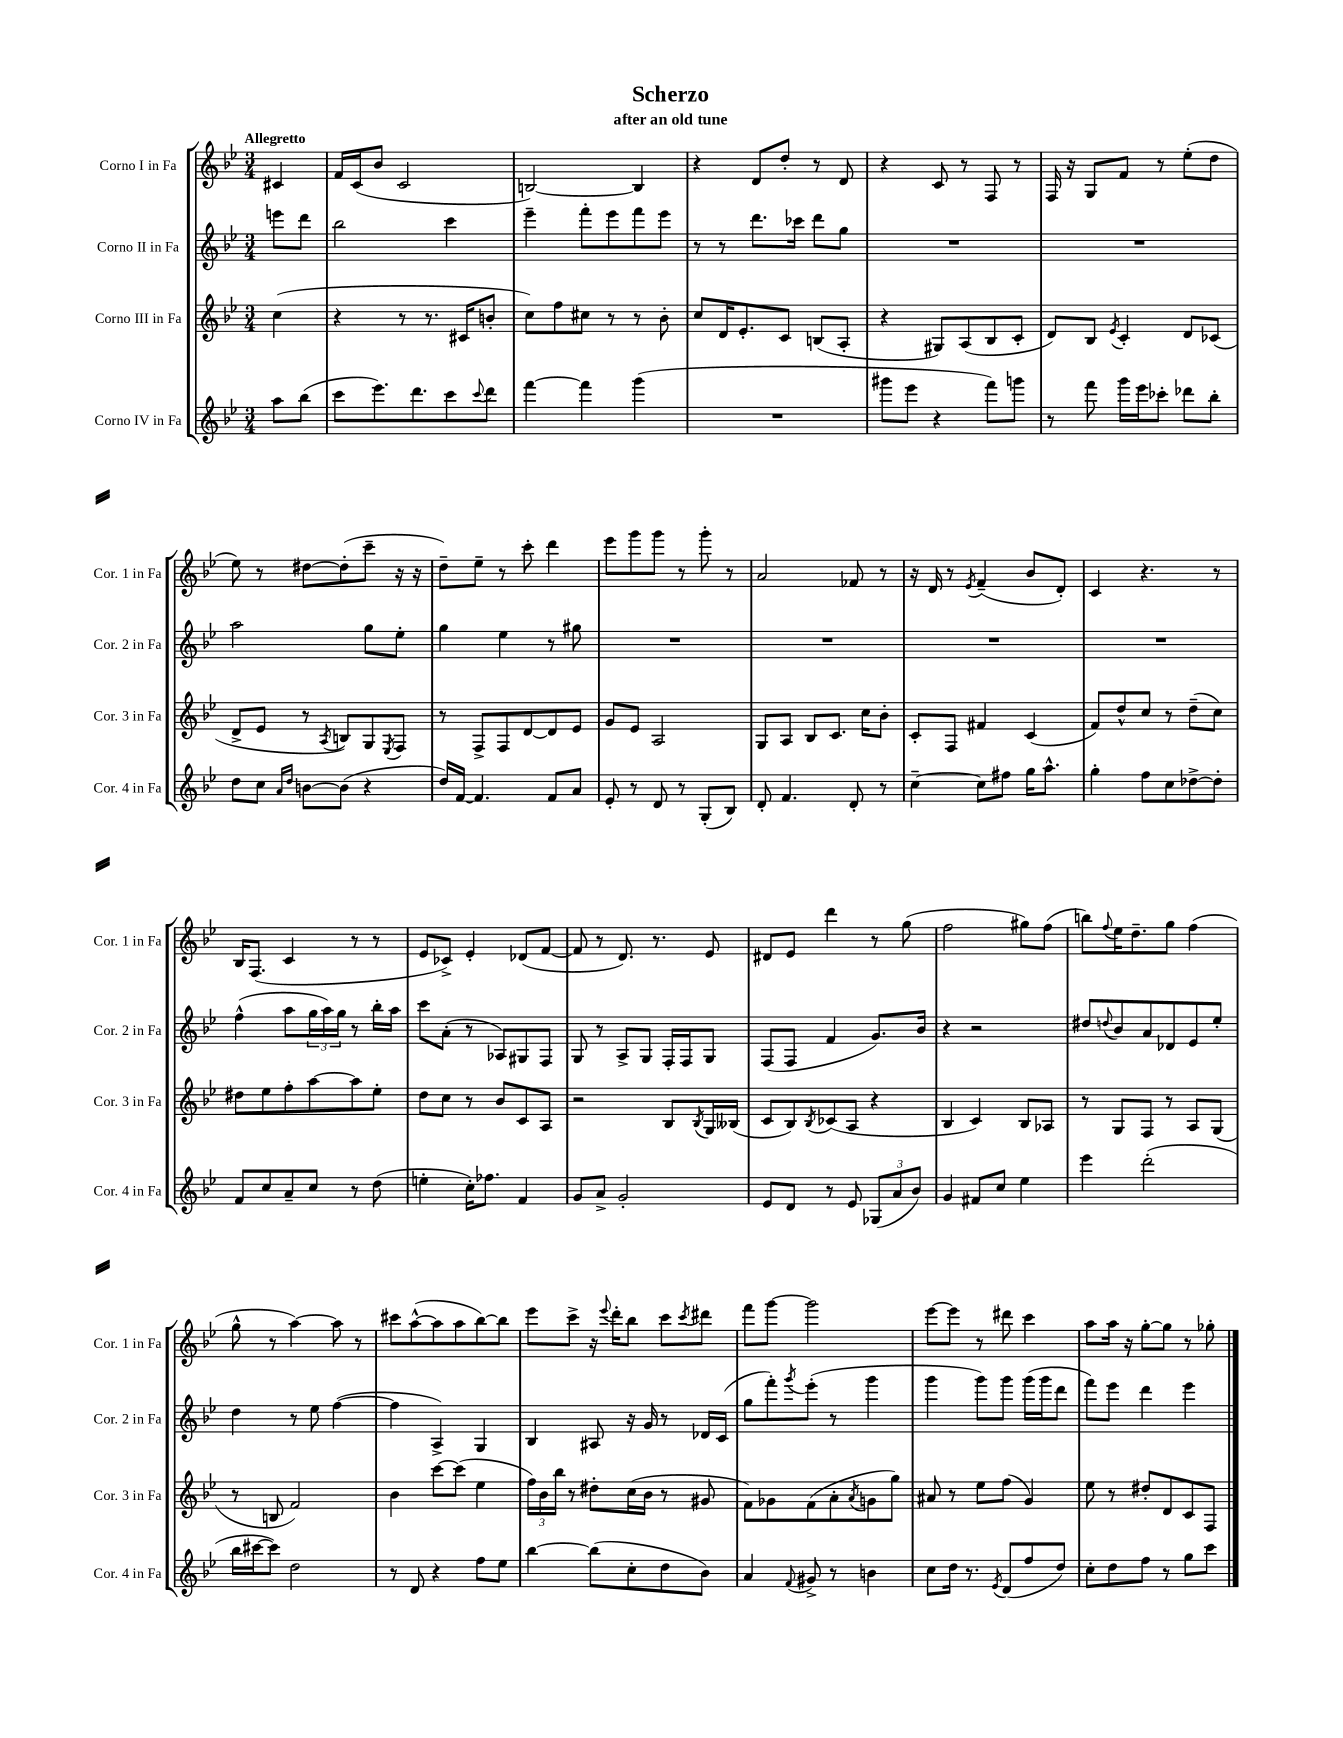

**kern	**kern	**kern	**kern
*staff4	*staff3	*staff2	*staff1
*clefG2	*clefG2	*clefG2	*clefG2
*k[b-e-]	*k[b-e-]	*k[b-e-]	*k[b-e-]
*M3/4	*M3/4	*M3/4	*M3/4
8aa	(4cc	8eee	4c#
(8bb-	.	8ddd	.
=	=	=	=
8ccc	4r	2bb-	16f
.	.	.	(16c
8.eee-)	.	.	8b-
.	8r	.	2c
8.ddd	.	.	.
.	8.r	.	.
8ccc	.	4ccc	.
.	16c#	.	.
8qqccc	.	.	.
8ddd	8b'	.	.
=	=	=	=
[4fff	8cc)	4eee-~	[2B)
.	8ff	.	.
4fff]	8cc#	8fff'	.
.	8r	8eee-	.
(4ggg	8r	8fff	4B]
.	8b-'	8eee-	.
=	=	=	=
2.r	8cc	8r	4r
.	16d	8r	.
.	8.e-'	.	.
.	.	8.ddd	8d
.	8c	.	8dd'
.	.	16ccc-	.
.	(8B	8ddd	8r
.	8A'	8gg	8d
=	=	=	=
8ggg#	4r	2.r	4r
8eee-	.	.	.
4r	8G#)	.	8c
.	(8A	.	8r
8fff)	8B-	.	8F
8ggg	8c'	.	8r
=	=	=	=
8r	8d)	2.r	16F
.	.	.	16r
8fff	8B-	.	8G
.	8qe-	.	.
16ggg	4c'	.	8f
16eee-	.	.	.
8ccc-'	.	.	8r
8ddd-	8d	.	(8ee-'
8bb-'	(8c-	.	8dd
=	=	=	=
8dd	8d^	2aa	8ee-)
8cc	8e-	.	8r
16qqa	.	.	.
16qqdd	.	.	.
[8b	8r	.	[8dd#
.	8qA	.	.
(8b]	8B)	.	(8dd#']
4r	8G	8gg	8ccc~
.	8qE-	.	.
.	8F	8ee-'	16r
.	.	.	16r
=	=	=	=
16dd)	8r	4gg	8dd~)
[16f	.	.	.
4.f]	8F^	.	8ee-~
.	8F	4ee-	8r
.	[8d	.	8ccc'
8f	8d]	8r	4ddd
8a	8e-	8gg#	.
=	=	=	=
8e-'	8g	2.r	8eee-
8r	8e-	.	8ggg
8d	2A	.	8ggg
8r	.	.	8r
(8G'	.	.	8ggg'
8B-)	.	.	8r
=	=	=	=
8d'	8G	2.r	2a
4.f	8A	.	.
.	8B-	.	.
.	8.c	.	.
8d'	.	.	8f-
.	16cc	.	.
8r	8b-'	.	8r
=	=	=	=
[4cc~	8c'	2.r	16r
.	.	.	16d
.	8F	.	8r
.	.	.	8qe-
8cc]	4f#	.	(4f~
8ff#	.	.	.
16gg	(4c	.	8b-
8.aa^^	.	.	.
.	.	.	8d')
=	=	=	=
4gg'	8f)	2.r	4c
.	8dd^^	.	.
8ff	8cc	.	4.r
8cc	8r	.	.
[8dd-^	(8dd~	.	.
8dd-']	8cc)	.	8r
=	=	=	=
8f	8dd#	(4ff^^	16B-
.	.	.	(8.F
8cc	8ee-	.	.
8a~	8ff'	8aa	4c
8cc	[8aa	24gg	.
.	.	24aa)	.
.	.	24gg	.
8r	8aa]	8r	8r
(8dd	8ee-'	16bb-'	8r
.	.	16aa	.
=	=	=	=
4ee'	8dd	8ccc	8e-
.	8cc	(8a'	8c-^)
16cc')	8r	8r	4e-'
8.ff-	.	.	.
.	8b-	8A-)	.
4f	8c	8G#	(8d-
.	8A	8F	[8f
=	=	=	=
8g	2r	8G	8f]
8a^	.	8r	8r
2g'	.	8A^	8.d)
.	.	8G	.
.	.	.	8.r
.	8B-	16F'	.
.	.	16F	.
.	8qB-	.	.
.	16G	8G	8e-
.	(16B--	.	.
=	=	=	=
8e-	8c	(8F	8d#
8d	8B-)	8F	8e-
.	8qB-	.	.
8r	(8c-	4f	4ddd
8e-	8A	.	.
(12G-	4r	8.g)	8r
12a	.	.	.
.	.	.	(8gg
12b-)	.	.	.
.	.	16b-	.
=	=	=	=
4g	4B-	4r	2ff
8f#	4c)	2r	.
8cc	.	.	.
4ee-	8B-	.	8gg#)
.	8A-	.	(8ff
=	=	=	=
4eee-	8r	8dd#	8bb)
.	.	8qqdd	8qqff
.	8G	8b-	16ee-
.	.	.	8.dd~
(2ddd'	8F	8a	.
.	8r	8d-	8gg
.	8A	8e-	(4ff
.	(8G	8ee-'	.
=	=	=	=
16bb-	8r	4dd	8gg^^
[16ccc#	.	.	.
8ccc#])	8B	.	8r
2dd	2f)	8r	[4aa)
.	.	8ee-	.
.	.	([4ff	8aa]
.	.	.	8r
=	=	=	=
8r	4b-	4ff]	8ccc#
8d	.	.	([8aa^^
4r	[8ccc	4A^)	8aa]
.	(8ccc]	.	8aa
8ff	4ee-	4G	[8bb-)
8ee-	.	.	8bb-]
=	=	=	=
[4bb-	24ff)	4B-	8eee-
.	24b-	.	.
.	24bb-	.	.
.	8r	.	8ccc^
(8bb-]	8dd#'	8A#	16r
.	.	.	8qqeee-
.	.	.	16ddd'
8cc'	(16cc	16r	8bb-
.	16b-	16g	.
8dd	8r	8r	8ccc
.	.	.	8qccc
8b-)	8g#	16d-	8ddd#
.	.	(16c	.
=	=	=	=
4a	8f)	8gg	8fff
.	8g-	8fff')	[8ggg
8qqf	.	8qggg	.
8g#^	(8f	(8eee-'	2ggg]
8r	8a'	8r	.
.	8qa	.	.
4b	8g	4ggg	.
.	8gg)	.	.
=	=	=	=
8cc	8a#	4ggg	[8eee-
16dd	8r	.	8eee-]
8.r	.	.	.
.	8ee-	8ggg)	8r
8qe-	.	.	.
(8d	(8ff	8ggg	8ddd#
8ff	4g)	(16ggg	4ccc
.	.	16ggg	.
8dd)	.	8ddd	.
=	=	=	=
8cc'	8ee-	8fff)	8aa
8dd	8r	8eee-	16aa
.	.	.	16r
8ff	8dd#'	4ddd	[8gg'
8r	8d	.	8gg]
8gg	8c	4eee-	8r
8ccc	8F	.	8gg-'
==	==	==	==
*-	*-	*-	*-
